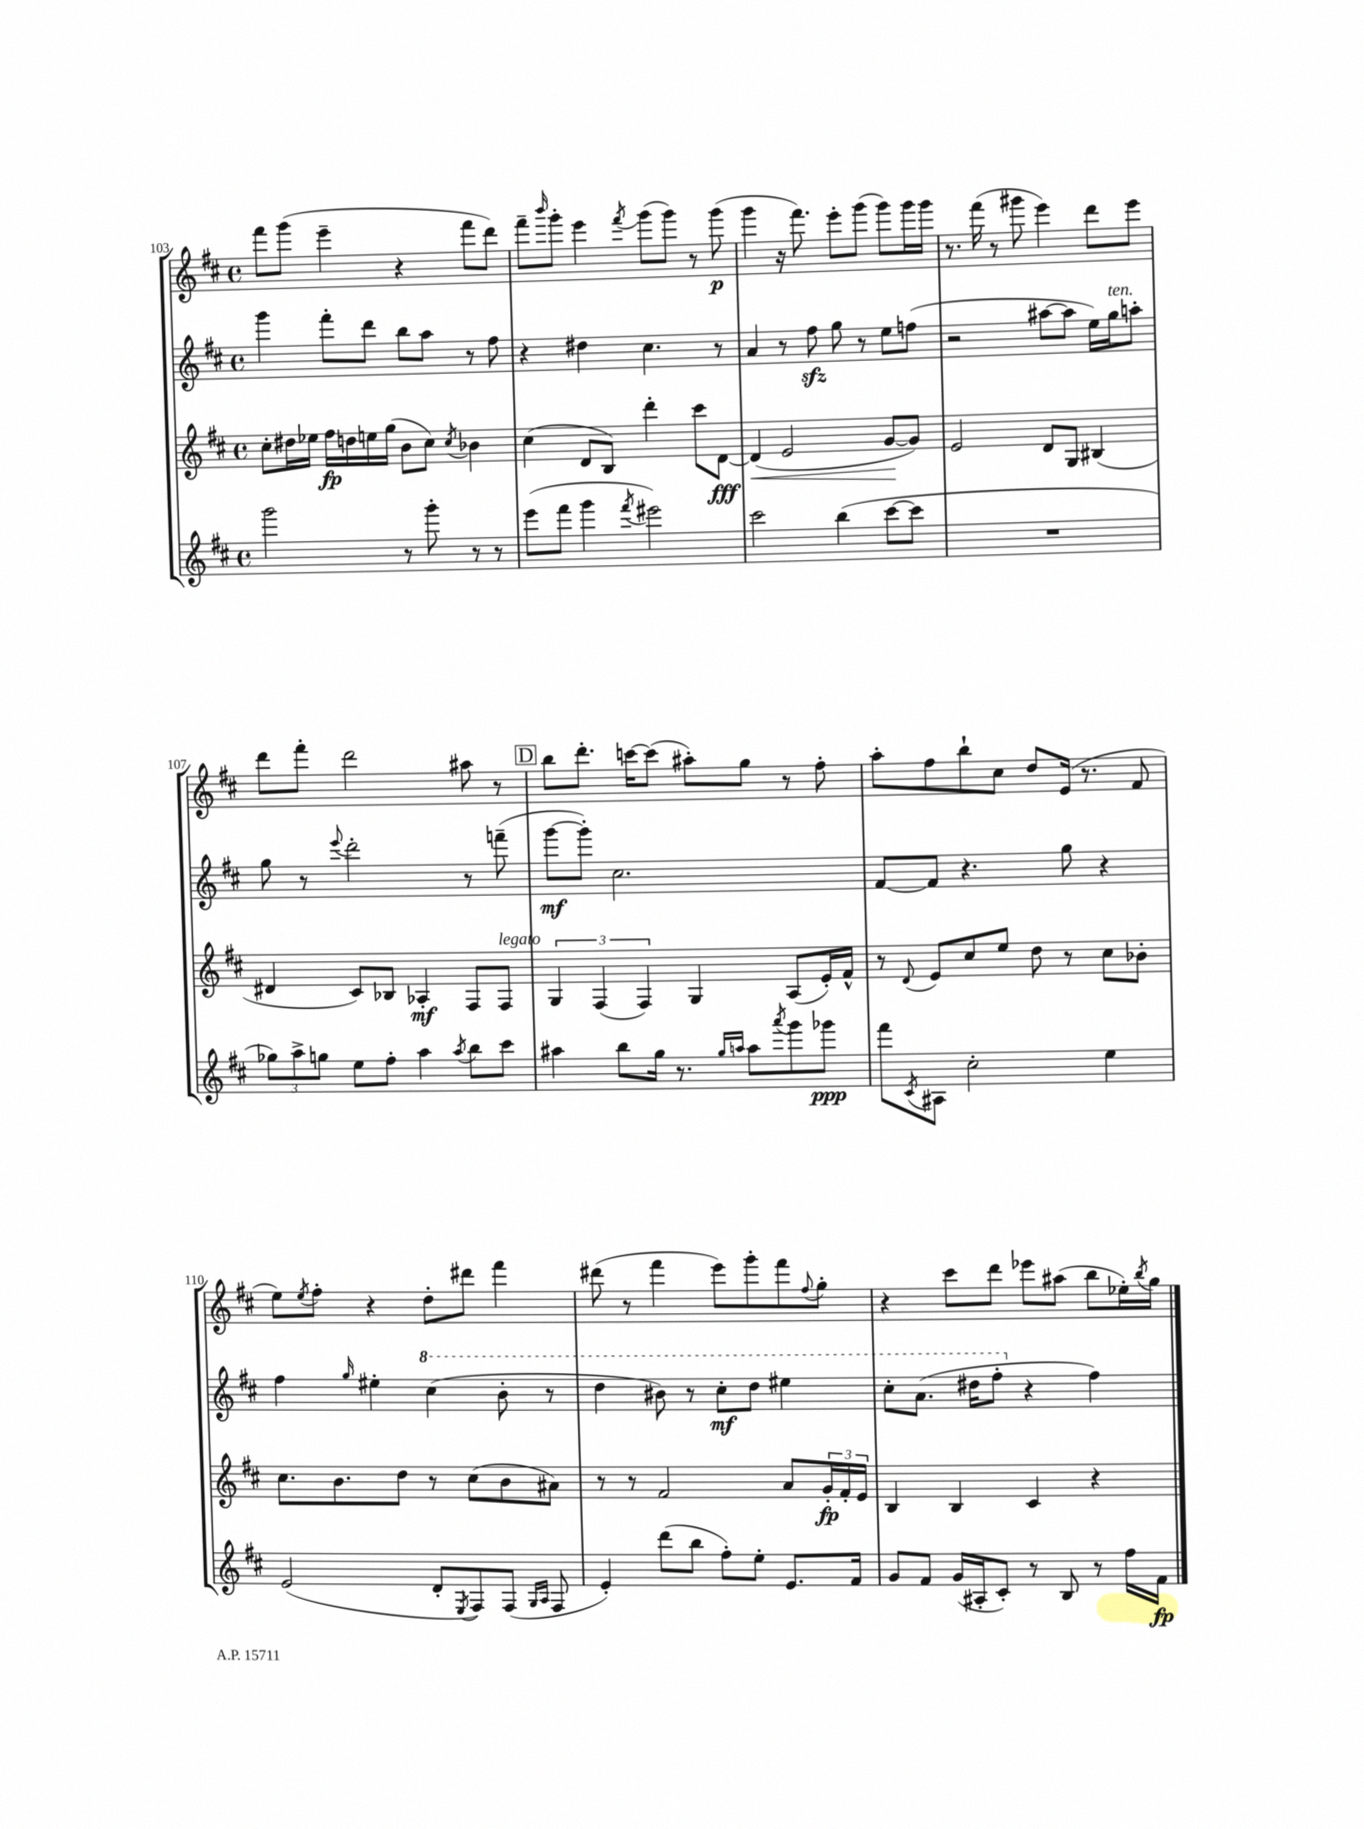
<<
\new StaffGroup <<
\new Staff = "s0" {
    \clef treble \key d \major \defaultTimeSignature \time 4/4
    fis'''8 g'''8( e'''4-- r4 fis'''8 d'''8) |
    fis'''8-- \grace { b'''16 } g'''8-. e'''4 \acciaccatura { fis'''8 } g'''8( g'''8) r8 g'''8\p( |
    g'''4 r16 fis'''8.) e'''8-. g'''8( g'''8) g'''16 g'''16 |
    r8. fis'''16( r8 gis'''8 e'''4) d'''8 e'''8 |
    d'''8 fis'''8-. d'''2 ais''8 r8 |
    \mark \markup { \box "D" } b''8 d'''8.-. c'''16~ c'''8( ais''8-.) g''8 r8 fis''8-. |
    a''8-. fis''8 b''8-! cis''8 d''8 e'16( r8. fis'8 |
    e''8) \acciaccatura { e''8 } fis''8-. r4 d''8-. dis'''8 fis'''4 |
    dis'''8( r8 fis'''4 e'''8) g'''8-. fis'''8 \appoggiatura { fis''8 } g''8-. |
    r4 cis'''8 d'''8 ees'''8 ais''8( b''8 ees''16-.) \acciaccatura { b''8 } g''16 \bar "|." |
}
\new Staff = "s1" {
    \clef treble \key d \major \defaultTimeSignature \time 4/4
    g'''4 fis'''8-. d'''8 b''8 a''8 r8 fis''8 |
    r4 dis''4 cis''4. r8 |
    a'4 r8 fis''8\sfz g''8 r8 e''8 f''8( |
    r2 ais''8~ ais''8 e''16) g''16^\markup { \italic "ten." } a''8-. |
    g''8 r8 \appoggiatura { e'''8 } d'''2-. r8 f'''8--( |
    \mark \markup { \box "D" } g'''8~\mf g'''8-.) cis''2. |
    fis'8~ fis'8 r4. g''8 r4 |
    fis''4 \grace { g''16 } eis''4-. \ottava #1 cis'''4( b''8-. r8 |
    d'''4 bis''8) r8 cis'''8-.\mf d'''8 eis'''4 |
    cis'''8-. a''8.( dis'''16 fis'''8-. \ottava #0 r4 fis''4) \bar "|." |
}
\new Staff = "s2" {
    \clef treble \key d \major \defaultTimeSignature \time 4/4
    cis''8-. dis''16 ees''16 fis''16\fp d''16 e''16 g''16( b'8 cis''8) \acciaccatura { cis''8 } bes'4 |
    cis''4( d'8 b8) d'''4-. cis'''8 d'8~\fff |
    d'4\<( e'2 g'8~\! g'8) |
    e'2 d'8 g8 bis4( |
    dis'4 cis'8) bes8 aes4-.\mf fis8 fis8^\markup { \italic "legato" } |
    \mark \markup { \box "D" } \tuplet 3/2 { g4 fis4( fis4) } g4 a8( e'16-.) fis'16-^ |
    r8 \appoggiatura { d'8 } e'8 cis''8 e''8 d''8 r8 cis''8 bes'8-. |
    cis''8. b'8. d''8 r8 cis''8( b'8 ais'8) |
    r8 r8 fis'2 a'8 \tuplet 3/2 { g'16-.\fp fis'16-. e'16 } |
    b4 b4 cis'4 r4 \bar "|." |
}
\new Staff = "s3" {
    \clef treble \key d \major \defaultTimeSignature \time 4/4
    g'''2 r8 g'''8-. r8 r8 |
    e'''8( fis'''8 g'''4 \acciaccatura { fis'''8 } eis'''2) |
    cis'''2 b''4( cis'''8~ cis'''8 |
    R1 |
    \tuplet 3/2 { ges''8) a''8-> g''8 } e''8 fis''8-. a''4 \acciaccatura { a''8 } b''8 cis'''8 |
    \mark \markup { \box "D" } ais''4 b''8 g''16 r8. \grace { g''16 a''16 } a''8 \acciaccatura { a'''8 } g'''8 ges'''8\ppp |
    fis'''8 \acciaccatura { cis'8 } ais8 cis''2-. e''4 |
    e'2( d'8-. \acciaccatura { e8 } fis8) fis8( \grace { g16 a16 } fis8 |
    e'4-.) d'''8( b''8 fis''8-.) e''8-. e'8. fis'16 |
    g'8 fis'8 g'16( ais16-. cis'8-.) r8 b8 r8 fis''16 fis'16\fp \bar "|." |
}
>>
>>
\layout { \context { \Score currentBarNumber = #103 } }
